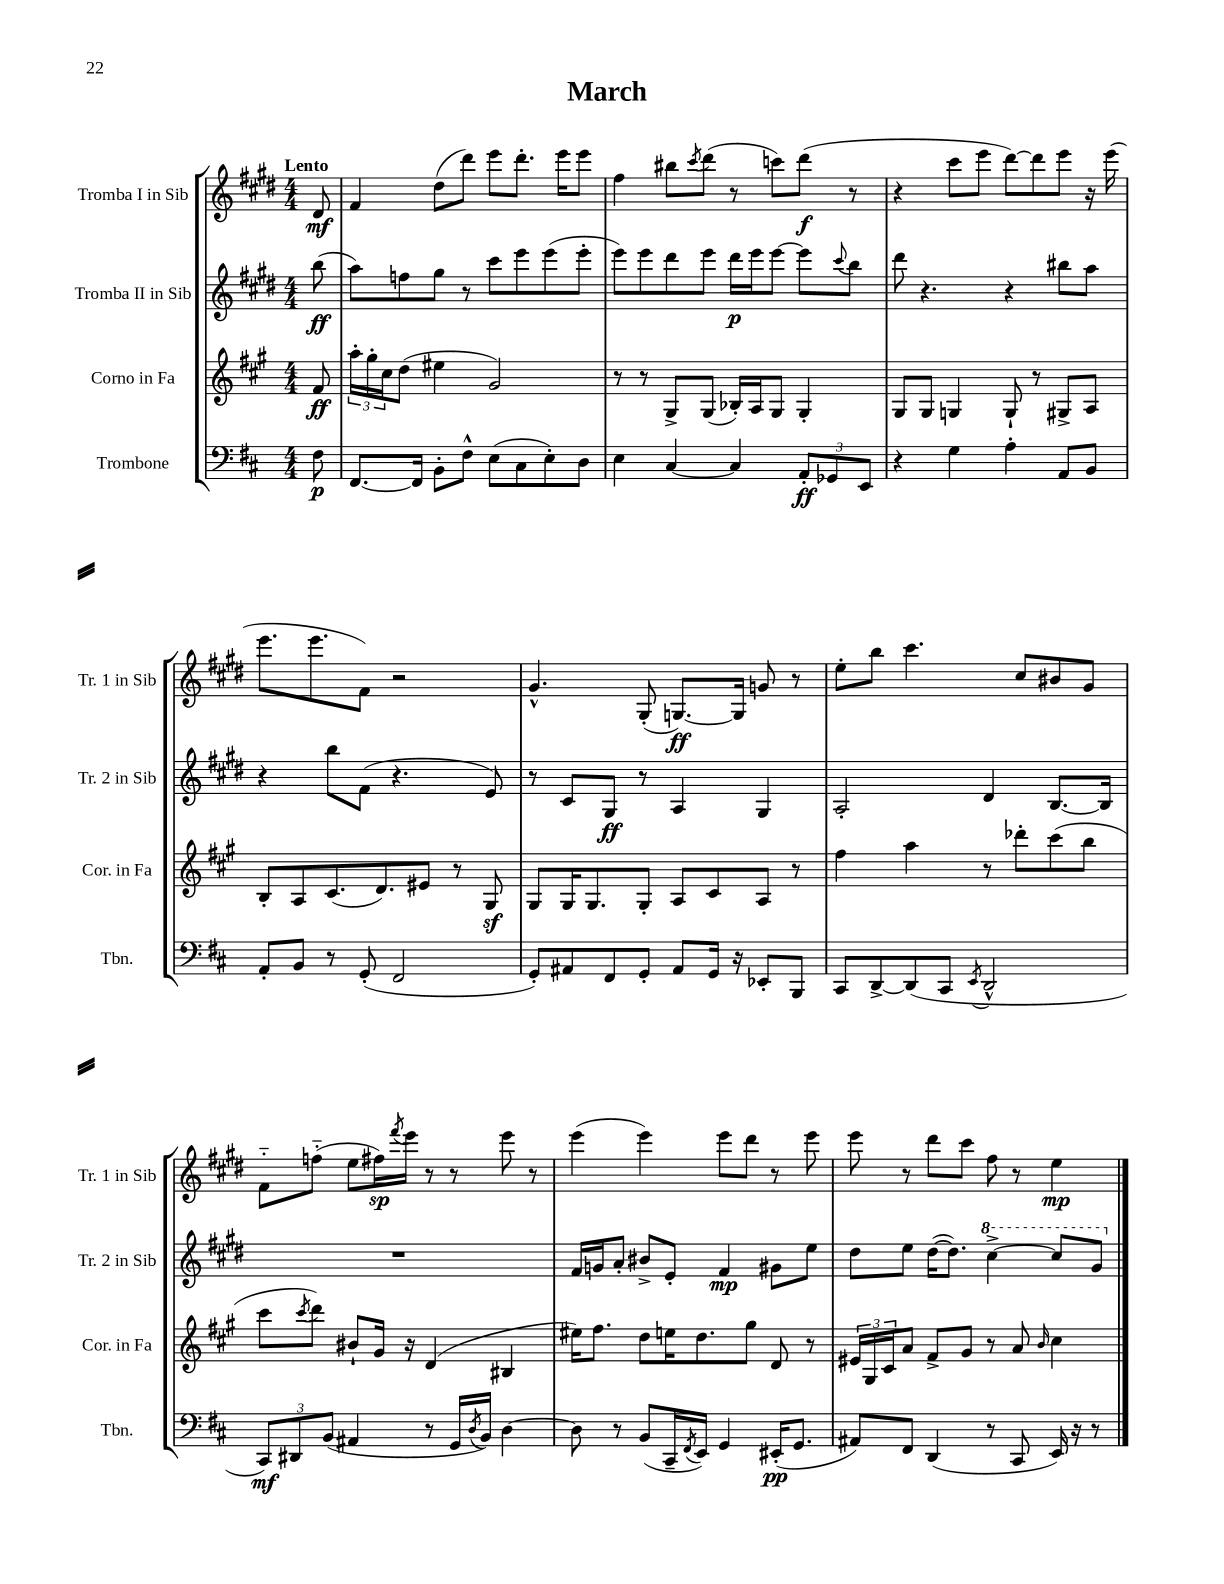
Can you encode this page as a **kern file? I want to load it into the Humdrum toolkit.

**kern	**kern	**kern	**kern
*staff4	*staff3	*staff2	*staff1
*clefF4	*clefG2	*clefG2	*clefG2
*k[f#c#]	*k[f#c#g#]	*k[f#c#g#d#]	*k[f#c#g#d#]
*M4/4	*M4/4	*M4/4	*M4/4
8F#	8f#	(8bb	8d#
=	=	=	=
[8.FF#	24aa'	8aa)	4f#
.	24gg#'	.	.
.	24cc#	.	.
.	(8dd	8ff	.
16FF#]	.	.	.
8BB'	4ee#	8gg#	(8dd#
8F#^^	.	8r	8ddd#)
(8E	2g#)	8ccc#	8eee
8C#	.	8eee	8.ddd#'
8E')	.	(8eee	.
.	.	.	16eee
8D	.	8eee'	8eee
=	=	=	=
4E	8r	8eee)	4ff#
.	8r	8eee	.
[4C#	8G#^	8ddd#	8bb#
.	.	.	8qccc#
.	(8G#	8eee	(8ddd#
4C#]	16B-')	16ddd#	8r
.	16A	16eee	.
.	8G#	[8eee	8ccc)
12AA'	4G#'	8eee]	(8ddd#
12GG-	.	.	.
.	.	8qqccc#	.
.	.	8bb	8r
12EE	.	.	.
=	=	=	=
4r	8G#	8ddd#	4r
.	8G#	4.r	.
4G	4G	.	8ccc#
.	.	.	8eee
4A'	8G`	4r	[8ddd#)
.	8r	.	8ddd#]
8AA	8G#^	8bb#	8eee
8BB	8A	8aa	16r
.	.	.	(16eee
=	=	=	=
8AA'	8B'	4r	8.eee
8BB	8A	.	.
.	.	.	8.eee
8r	(8.c#	8bb	.
(8GG'	.	(8f#	8f#)
.	8.d)	.	.
2FF#	.	4.r	2r
.	8e#	.	.
.	8r	.	.
.	8G#	8e)	.
=	=	=	=
8GG')	8G#	8r	4.g#^^
8AA#	16G#	8c#	.
.	8.G#	.	.
8FF#	.	8G#	.
8GG'	8G#'	8r	(8G#'
8AA#	8A	4A	[8.G)
16GG	8c#	.	.
16r	.	.	16G]
8EE-'	8A	4G#	8g
8BBB	8r	.	8r
=	=	=	=
8CC#	4ff#	2A'	8ee'
[8DD^	.	.	8bb
(8DD]	4aa	.	4.ccc#
8CC#	.	.	.
8qEE	.	.	.
2DD^^	8r	4d#	.
.	8ddd-'	.	8cc#
.	(8ccc#	[8.B	8b#
.	8bb	.	8g#
.	.	16B]	.
=	=	=	=
12CC#)	8ccc#	1r	8f#'~
12DD#	.	.	.
.	8qccc#	.	.
.	8ddd)	.	(8ff'~
(12BB	.	.	.
4AA#	8b#`	.	8ee
.	16g#	.	16ff#)
.	.	.	8qfff#
.	16r	.	16eee
8r	(4d	.	8r
16GG	.	.	8r
8qD	.	.	.
16BB)	.	.	.
[4D	4B#	.	8eee
.	.	.	8r
=	=	=	=
8D]	16ee#)	16f#	(4eee
.	8.ff#	16g	.
8r	.	8a'	.
(8BB	8dd	8b#^	4eee)
16CC#~	16ee	8e'	.
8qFF#	.	.	.
16EE)	8.dd	.	.
4GG	.	4f#	8eee
.	8gg#	.	8ddd#
(16EE#'	8d	8g#	8r
8.GG	.	.	.
.	8r	8ee	8eee
=	=	=	=
8AA#)	24e#	8dd#	8eee
.	24G#	.	.
.	24c#	.	.
8FF#	8a	8ee	8r
(4DD	8f#^	([16dd#	8ddd#
.	.	8.dd#])	.
.	8g#	.	8ccc#
8r	8r	[4ccc#^	8ff#
8CC#	8a	.	8r
.	16qqb	.	.
16EE)	4cc#	8ccc#]	4ee
16r	.	.	.
8r	.	8gg#	.
==	==	==	==
*-	*-	*-	*-
